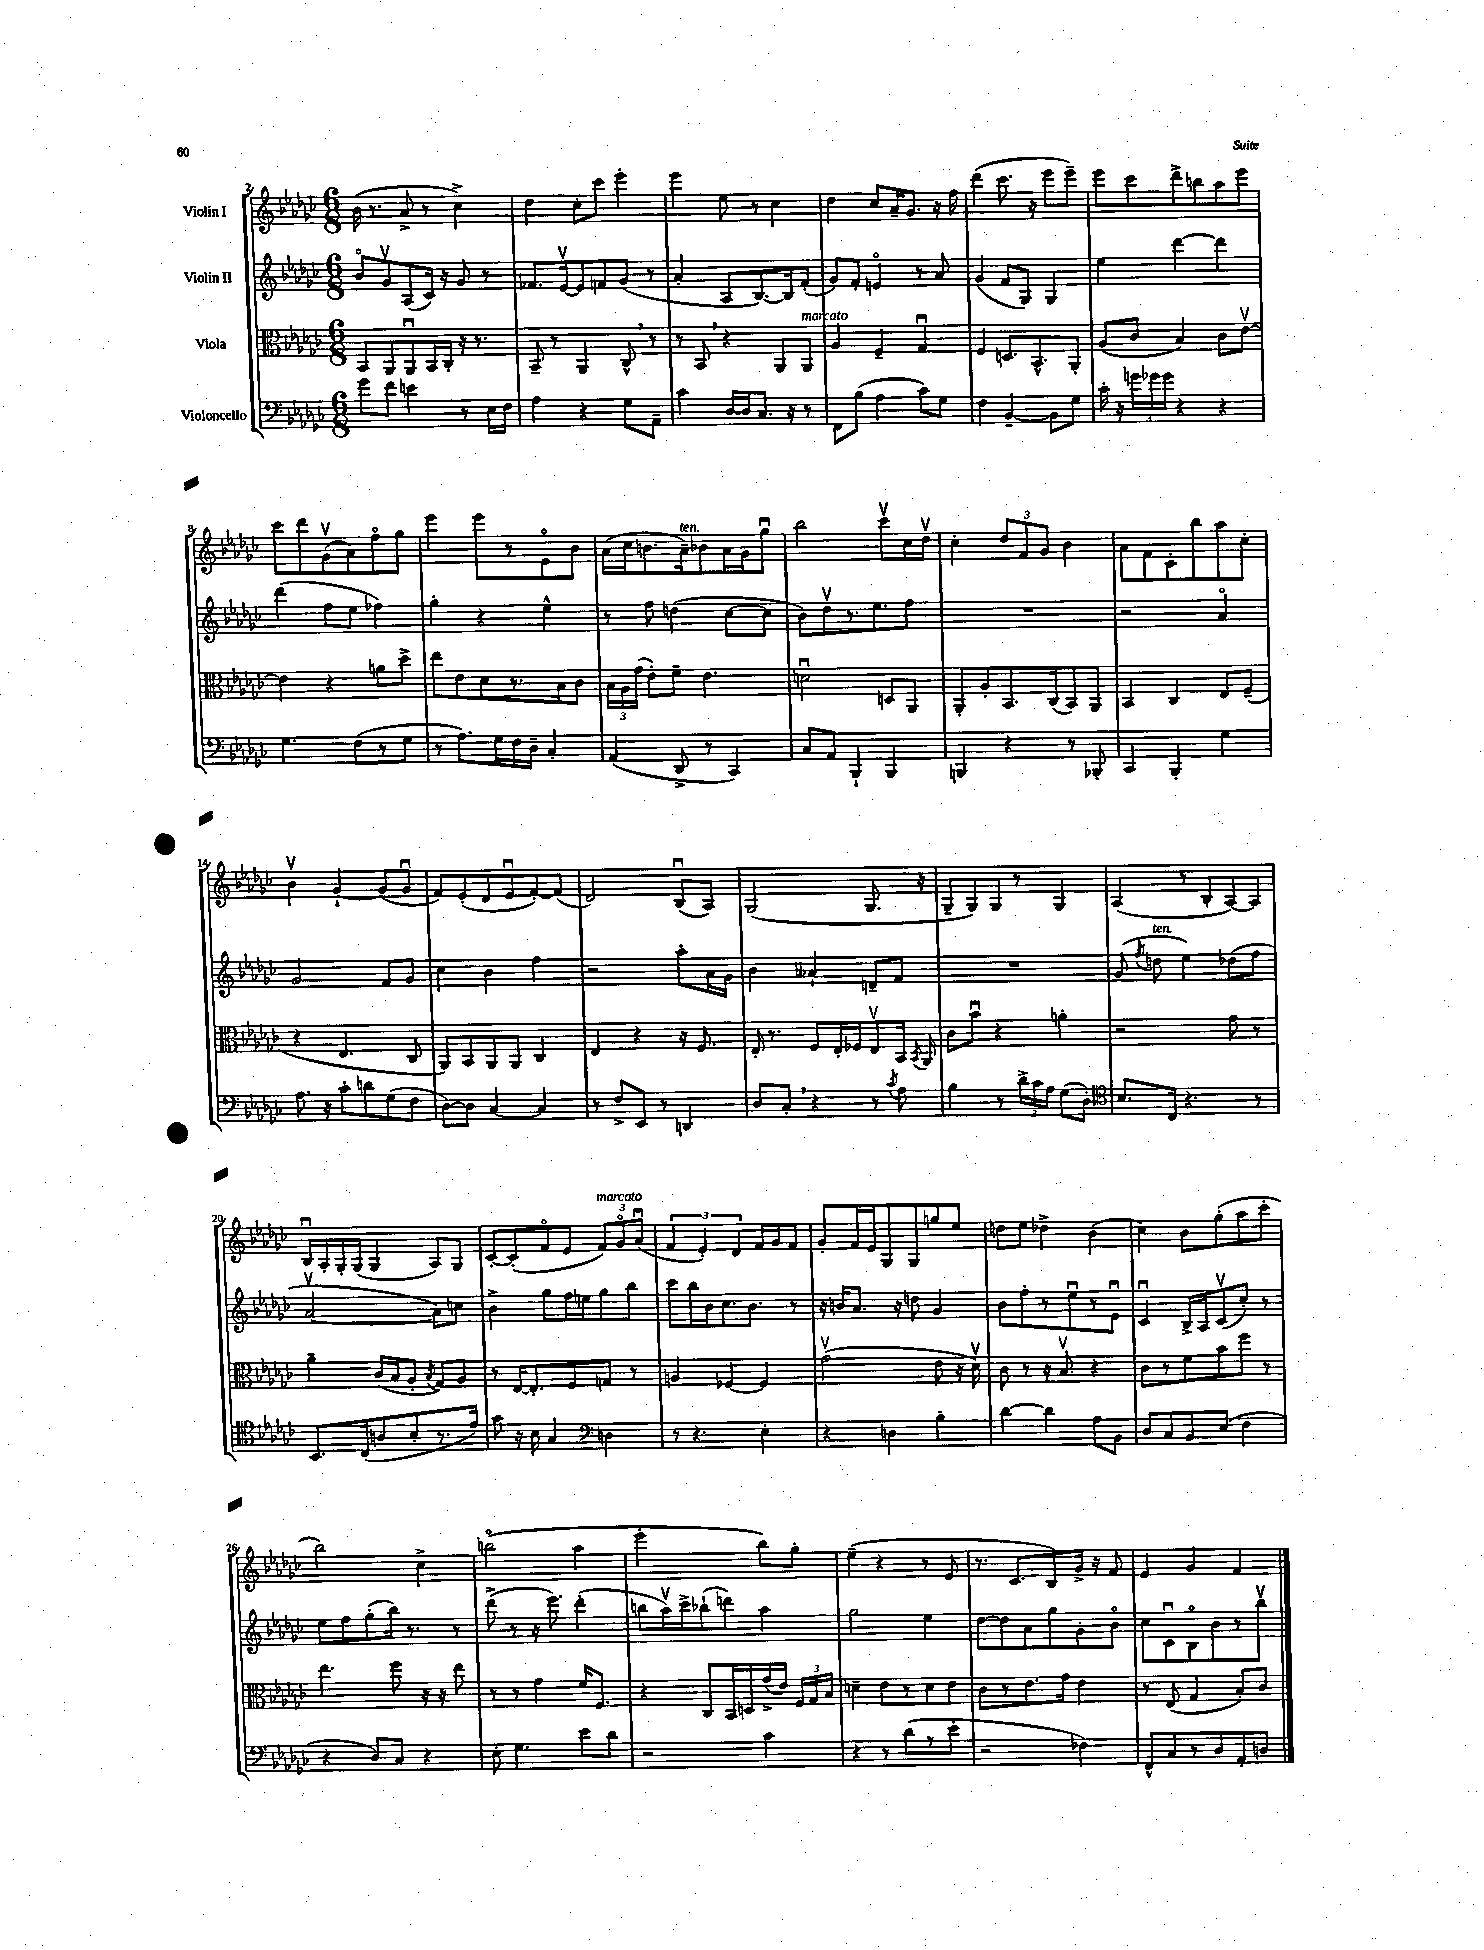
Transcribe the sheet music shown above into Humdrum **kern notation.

**kern	**kern	**kern	**kern
*staff4	*staff3	*staff2	*staff1
*clefF4	*clefC3	*clefG2	*clefG2
*k[b-e-a-d-g-c-]	*k[b-e-a-d-g-c-]	*k[b-e-a-d-g-c-]	*k[b-e-a-d-g-c-]
*M6/8	*M6/8	*M6/8	*M6/8
8g-	8BB-	8b-o	(16b-
.	.	.	8.r
8f	8AA-	8g-v	.
4e	8AA-u	(8A-	8a-^
.	16BB-	16c-)	8r
.	16C-'	16r	.
8r	16r	8g-	4cc-^)
.	8.r	.	.
16E-	.	8r	.
16F	.	.	.
=	=	=	=
4A-	8BB-~	8.f-	4dd-
.	8r	.	.
.	.	[16e-v	.
4r	4AA-	8e-]	8cc-'
.	.	8f	8ccc-
8G-	8C-^^	(8g-	4eee-'
8AA-~	8r	8r	.
=	=	=	=
4c-	8r	4a-'	4eee-
.	8BB-	.	.
[16D-	4r	8A-	8ee-
16D-]	.	.	.
8.C-	.	[8.B-)	8r
.	8AA-	.	4cc-
16r	.	16B-]	.
8r	8AA-	(8f'	.
=	=	=	=
8FF	4A-	8g-)	4dd-
(8B-	.	8f'	.
4A-	4F~	4eo	8cc-
.	.	.	16a-~
.	.	.	8.g-
8c-)	4G-u	8r	.
8G-	.	8a-	16r
.	.	.	16ff
=	=	=	=
4F	4F	(4g-	(4ddd-
[4BB-~	8.D	8f	8.ccc-
.	.	8G-)	.
.	8.BB-^^	.	16r
8BB-]	.	4G-	8eee-
8G-	8AA-'	.	8eee-~)
=	=	=	=
16c-'	(8A-	4ee-	8eee-
16r	.	.	.
24g	8c-	.	8ccc-
24g-	.	.	.
24g-	.	.	.
4r	4B-)	[4ddd-	8ddd-^
.	.	.	8bb
4r	8c-	4ddd-]	8aa-
.	[8e-v	.	8eee-
=	=	=	=
4.G-	4e-]	(4ddd-	8ccc-
.	.	.	8ddd-
.	4r	8ff	(8g-v
(8F	.	8ee-	8a-)
8r	8a	4ff-)	8ffo
8G-	8dd-^	.	8gg-
=	=	=	=
8r	8ee-	4gg-'	4eee-
8.A-)	8e-	.	.
.	8d-	4r	8eee-
16G-	.	.	.
16F	8.r	.	8r
16D-~	.	.	.
4C-'	.	4ee-^^	8e-o
.	16B-	.	.
.	8c-	.	8b-
=	=	=	=
(4AA-	24B-	8r	(16a-
.	24A-	.	.
.	.	.	16cc-
.	(24g-	.	.
.	8e-')	8ff	8.b
8DD-^	8f~	(4dd	.
.	.	.	16a-~)
8r	4.e-	.	8b-
4CC-)	.	[8cc-	16a-
.	.	.	16g-
.	.	8cc-]	8gg-u
=	=	=	=
8C-	2du	8b-)	2bb-
8AA-	.	8dd-v	.
4BBB-`	.	8.r	.
.	.	8.ee-	.
4BBB-	8D	.	8ccc-v
.	8AA-	8ff	16cc-
.	.	.	16dd-v
=	=	=	=
4BBB	8AA-'	2.r	4cc-'
.	8A-'	.	.
4r	8.BB-	.	12dd-
.	.	.	12f
.	.	.	12g-
.	(16C-	.	.
8r	8BB-)	.	4b-
8BBB-'	8AA-	.	.
=	=	=	=
4CC-	4BB-	2r	8a-
.	.	.	8f
4BBB-'	4C-	.	8c-'
.	.	.	8bb-
4G-	8E-	4a-o	8aa-
.	(8F~	.	8cc-'
=	=	=	=
8.A-	4r	2g-	4b-v
16r	.	.	.
8c-'	4.E-	.	[4g-`
8d	.	.	.
(8G-	.	8f	(8g-]
8F	8C-	8g-	8g-u
=	=	=	=
[8D-)	8AA-)	4cc-	8f)
8D-]	8BB-	.	(8e-'
[4C-	8AA-	4b-	8d-
.	8AA-	.	8e-u
4C-]	4C-	4ff	[8f')
.	.	.	(8f]
=	=	=	=
8r	4E-	2r	2d-)
8F^	.	.	.
8EE-	4r	.	.
8r	.	.	.
4DD	16r	8aa-'	(8B-u
.	8.F	.	.
.	.	16a-	8A-)
.	.	16g-	.
=	=	=	=
8D-	16E-'	4b-	(2G-
.	8.r	.	.
8C-'	.	.	.
4r	8F	4a--`	.
.	16E-'	.	.
.	16F-	.	.
8r	8E-v	8d~	8.G-
8qc-	.	.	.
8A-	16BB-	8f	.
.	8qBB-	.	.
.	16AA-	.	16r
=	=	=	=
4B-	8c-	2.r	8G-~
.	8b-u	.	8G-)
8r	4r	.	8G-
24d-^	.	.	8r
24c-	.	.	.
24A-	.	.	.
(8G-	4a'	.	4G-
8D-')	.	.	.
=	=	=	=
*clefC4	*	*	*
8.B-	2r	(8g-	(4A-
.	.	8qff	.
.	.	8dd	.
16C-	.	.	.
4.r	.	4ee-)	8r
.	.	.	8B-'
.	8g-	(8dd-	[8A-)
8r	8r	8ff	8A-]
=	=	=	=
8.BB-	4a-~	[2a-v	16B-u
.	.	.	16A-'
.	.	.	16G-'
(16C-	.	.	(16G-
8A	(16c-	.	4G-
.	16B-	.	.
8B-'	8A-'	.	.
.	8qB-	.	.
8.r	8G-)	8a-])	8A-)
.	8A-	8cc	8G-
16e-)	.	.	.
=	=	=	=
8g-	8r	4b-^	[8c-'
16r	[16E-	.	(8c-']
16B-	8.E-']	.	.
4G-	.	8gg-	8fo
.	8F	16ff	8e-
.	.	16ee	.
*clefF4	*	*	*
4D	8G	8gg-	12f)
.	.	.	12g-o
.	8r	8bb-	.
.	.	.	(12a-u
=	=	=	=
8r	4A	8ccc-	6f
4.r	.	16bb-	.
.	.	.	6e-')
.	.	16b-	.
.	[4F-	8.cc-	.
.	.	.	6d-
.	.	8.b-	.
4E-'	4F-]	.	16f
.	.	.	16g-
.	.	8r	8f
=	=	=	=
4r	(2g-v	16r	8g-'
.	.	16b	.
.	.	8.a-	16f
.	.	.	16e-
4D	.	.	8G-
.	.	16r	.
.	.	8dd	8G-
4B-'	8e-	4g-	8gg
.	16r	.	8ee-
.	16d-v)	.	.
=	=	=	=
[4d-	8c-	8b-	8dd
.	8r	8ff'	8ee-
4d-]	16r	8r	4dd-^
.	8.B-v	.	.
.	.	8ee-u	.
8A-	4r	8r	(4b-
8BB-	.	8e-u	.
=	=	=	=
8D-	8c-	4c-u	4cc-)
8C-	8r	.	.
8BB-	8f	16B-^	8b-
.	.	16A-	.
(8E-	8b-	(8c-v	(8gg-'
4F	8ff	8cc-')	8aa-
.	8r	8r	8ccc-'
=	=	=	=
4r	4.ee-	8ee-	2bb-)
.	.	8ff	.
8D-)	.	(8gg-'	.
8C-	8ff	16bb-)	.
.	.	8.r	.
4r	16r	.	4cc-^
.	16r	.	.
.	8ee-	8r	.
=	=	=	=
8E-'	8r	(8ddd-^	(2bbo
4.G-	8r	8r	.
.	4g-	16r	.
.	.	8.eee-)	.
8e-	16f	(4ddd-'	4aa-
.	8.F	.	.
8d-	.	.	.
=	=	=	=
2r	4r	8bb	2eee-'
.	.	16aa-v)	.
.	.	16ccc-^	.
.	8C-	(8bb-`	.
.	16BB-	8ddd)	.
.	16D	.	.
4c-	(16g-^	4aa-	8bb-)
.	16e-)	.	.
.	24F	.	8gg-'
.	24G-	.	.
.	24B-	.	.
=	=	=	=
4r	4d~	2gg-	(4ee-~
8r	8e-	.	4r
(8d-	8r	.	.
8r	8d	4ee-	8r
8e-'	8e-	.	8e-
=	=	=	=
2r	8c-	[8dd-	8.r
.	8r	8dd-]	.
.	.	.	8.c-
.	8.e-	8a-	.
.	.	8gg-	8B-)
.	16g-	.	.
4F-)	4e-	8g-'	16g-^
.	.	.	16r
.	.	8b-o	8f
=	=	=	=
8FF^^	8r	8cc-	4e-
8C-	(8E-	8c-u	.
8r	4G-	8B-o	4g-
8D-	.	8b-	.
8AA-'	8B-')	8r	4f
8D	8c-	8bb-v	.
==	==	==	==
*-	*-	*-	*-
